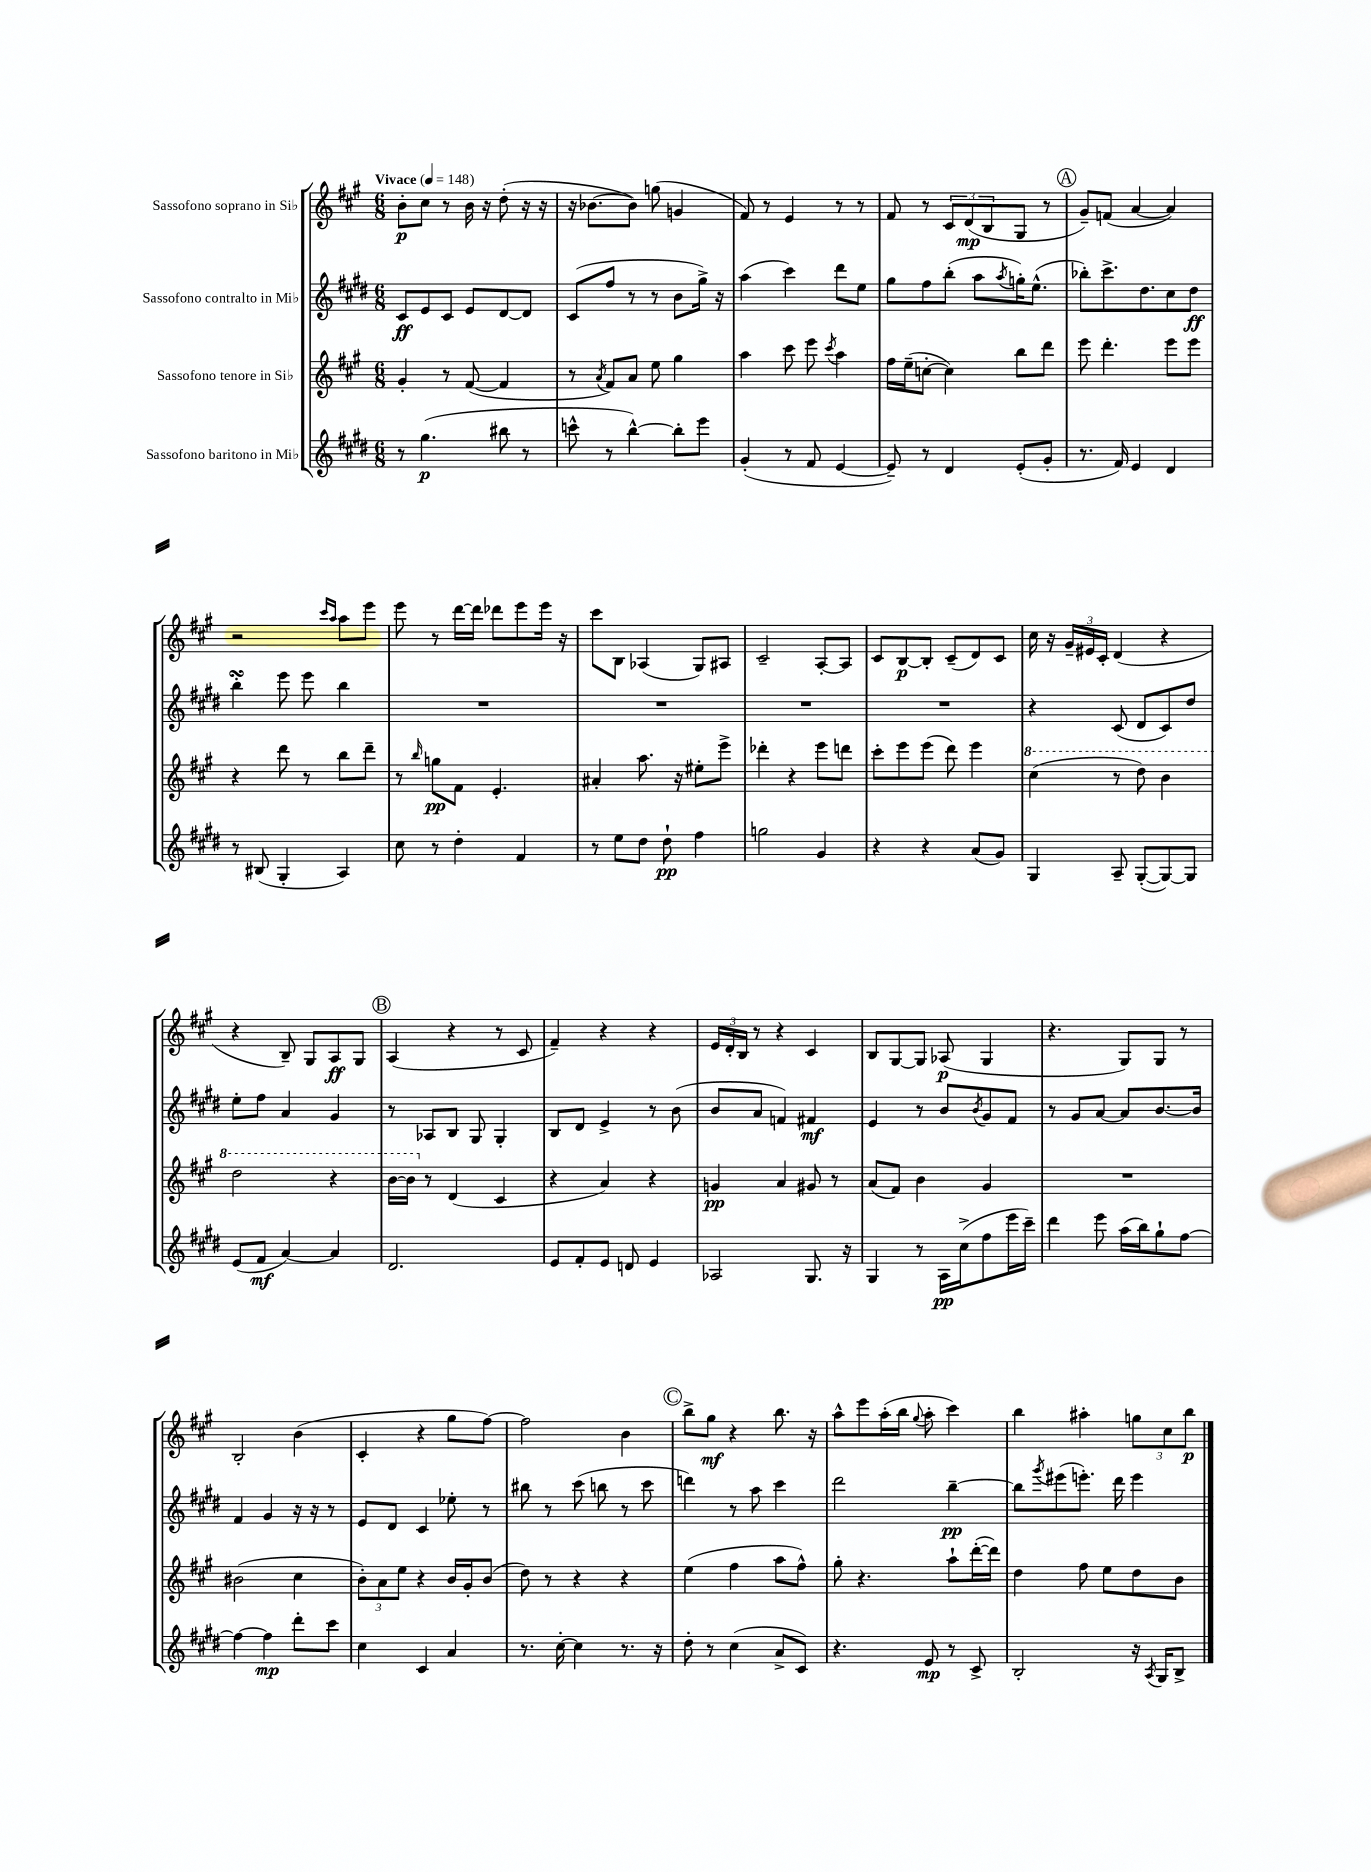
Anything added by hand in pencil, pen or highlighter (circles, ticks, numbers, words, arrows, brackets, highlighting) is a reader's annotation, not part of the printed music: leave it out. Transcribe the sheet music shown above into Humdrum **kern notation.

**kern	**kern	**kern	**kern
*staff4	*staff3	*staff2	*staff1
*clefG2	*clefG2	*clefG2	*clefG2
*k[f#c#g#d#]	*k[f#c#g#]	*k[f#c#g#d#]	*k[f#c#g#]
*M6/8	*M6/8	*M6/8	*M6/8
*MM148	*MM148	*MM148	*MM148
8r	4g#'/	8c#/L	8b'\L
(4.gg#\	.	8e/	8cc#\J
.	8r	8c#/J	8r
.	([8f#/	8e/L	16b\
.	.	.	16r
8bb#\	4f#/]	[8d#/	(8dd'\
8r	.	8d#/]J	16r
.	.	.	16r
=	=	=	=
8ccc^^\	8r	(8c#/L	16r
.	.	.	[8.b-\L
.	8qa/	.	.
8r	8f#/L)	8ff#/J	.
[4bb^^\)	8a/J	8r	8b-\]J)
.	8ee\	8r	(8gg\
8bb'\]L	4gg#\	8b\L	4g/
8eee\J	.	16gg#^\Jk)	.
.	.	16r	.
=	=	=	=
(4g#'/	4aa\	(4aa\	8f#/)
.	.	.	8r
8r	8ccc#\	4ccc#\)	4e/
8f#/	8eee\	.	.
.	8qccc#/	.	.
[4e/	4aa\	8ddd#\L	8r
.	.	8ee\J	8r
=	=	=	=
8e~/])	16ff#\LL	8gg#\L	8f#/
.	(16ee~\J	.	.
8r	[8cc'\J	8ff#\	8r
4d#/	4cc\])	(8bb'\J	12c#/L
.	.	.	(12d/
.	.	8aa\L	.
.	.	.	12B/
.	.	8qaa/	.
(8e'/L	8bb\L	16gg'\K)	8G#/J
.	.	(8.ee^^\J	.
8g#'/J	8ddd\J	.	8r
=	=	=	=
8.r	8eee\	8bb-'\L)	8g#~/L)
.	4.ddd'\	8.ccc#^\	(8f/J
16f#/)	.	.	.
4e/	.	.	[4a/
.	.	8.dd#\	.
4d#/	8eee\L	8cc#\	4a/])
.	8eee\J	8dd#\J	.
=	=	=	=
8r	4r	4bb'\	2r
(8B#/	.	.	.
4G#'/	8ddd\	8eee\	.
.	8r	8eee\	.
.	.	.	16qqccc#/LL
.	.	.	16qqaa/JJ
4A/)	8bb\L	4bb\	8aa\L
.	8ddd~\J	.	8eee\J
=	=	=	=
8cc#\	8r	2.r	8eee\
.	16qqbb/	.	.
8r	8gg\L	.	8r
4dd#'\	8f#\J	.	[16ddd\LL
.	.	.	16ddd\]JJ
.	4.e'/	.	8ddd-\L
4f#/	.	.	8eee\
.	.	.	16eee\Jk
.	.	.	16r
=	=	=	=
8r	4a#'/	2.r	8ccc#\L
8ee\L	.	.	8B\J
8dd#\J	8.aa\	.	(4A-/
8dd#`\	.	.	.
.	16r	.	.
4ff#\	8ee#'\L	.	8G#/L)
.	8eee^\J	.	8A#/J
=	=	=	=
2gg\	4ddd-'\	2.r	2c#~/
.	4r	.	.
4g#/	8eee\L	.	[8A'/L
.	8ddd\J	.	8A/]J
=	=	=	=
4r	8ccc#'\L	2.r	8c#/L
.	8eee\	.	[8B/
4r	(8eee\J	.	8B'/]J
.	8ddd\)	.	(8c#~/L
(8a/L	4eee\	.	8d/)
8g#/J)	.	.	8c#/J
=	=	=	=
4G#/	(4ccc#\	4r	16cc#\
.	.	.	16r
.	.	.	24g#~/LL
.	.	.	24e#/
.	.	.	24c#'/JJ
8A~/	8r	(8c#/	(4d/
([8G#'/L	8ddd\)	8d#/L	.
8G#/_)	4bb\	8c#/)	4r
8G#/]J	.	8dd#/J	.
=	=	=	=
(8e/L	2ddd\	8ee'\L	4r
8f#/J	.	8ff#\J	.
[4a/)	.	4a/	8B~/)
.	.	.	8G#/L
4a/]	4r	4g#/	8A/
.	.	.	8G#/J
=	=	=	=
2.d#/	[16bb\LL	8r	(4A/
.	16bb\]JJ	.	.
.	8r	8A-/L	.
.	(4d/	8B/J	4r
.	.	8G#/	.
.	4c#/	4G#'/	8r
.	.	.	8c#/
=	=	=	=
8e/L	4r	8B/L	4f#~/)
8f#'/	.	8d#/J	.
8e/J	4a/)	4e^/	4r
8d/	.	.	.
4e/	4r	8r	4r
.	.	(8b\	.
=	=	=	=
2A-/	4g/	8b/L	24e/LL
.	.	.	24d'/
.	.	.	24B/JJ
.	.	8a/J	8r
.	4a/	4f/)	4r
8.G#/	8g#/	4f#/	4c#/
.	8r	.	.
16r	.	.	.
=	=	=	=
4G#/	(8a/L	4e/	8B/L
.	8f#/J)	.	[8G#/
8r	4b\	8r	8G#/]J
16A\LL	.	8b/L	(8A-/
(16cc#^\J	.	.	.
.	.	8qb/	.
8ff#\	4g#/	8g#/	4G#/
16eee\L	.	8f#/J	.
16ccc#~\JJ)	.	.	.
=	=	=	=
4ddd#\	2.r	8r	4.r
.	.	8g#/L	.
8eee\	.	[8a/J	.
(16aa\LL	.	8a/]L	8G#/L)
16bb\J)	.	.	.
8gg#`\	.	[8.b/	8G#/J
[8ff#\J	.	.	8r
.	.	16b/]Jk	.
=	=	=	=
4ff#\_	(2b#\	4f#/	2B'/
4ff#\]	.	4g#/	.
8ddd#'\L	4cc#\	16r	(4b\
.	.	16r	.
8ccc#\J	.	8r	.
=	=	=	=
4cc#\	12b'\L)	8e/L	4c#'/
.	12a\	.	.
.	.	8d#/J	.
.	12ee\J	.	.
4c#/	4r	4c#/	4r
4a/	16b/LL	8ee-'\	8gg#\L
.	16g#'/J	.	.
.	(8b/J	8r	[8ff#\J)
=	=	=	=
8.r	8dd\)	8bb#\	2ff#\]
.	8r	8r	.
[16cc#'\	.	.	.
4cc#\]	4r	(8ccc#\	.
.	.	8bb\	.
8.r	4r	8r	4b\
.	.	8ccc#\	.
16r	.	.	.
=	=	=	=
8dd#'\	(4ee\	4ddd\)	8bb^\L
8r	.	.	8gg#\J
(4cc#\	4ff#\	8r	4r
.	.	8aa\	.
8a^/L	8aa\L	4ccc#\	8.bb\
8c#/J)	8ff#^^\J)	.	.
.	.	.	16r
=	=	=	=
4.r	8gg#'\	2ddd#\	8aa^^\L
.	4.r	.	8eee\
.	.	.	(16aa'\L
.	.	.	16bb\JJ
.	.	.	8qqgg#/
8e/	.	.	8aa'\
8r	8aa`\L	[4bb~\	4ccc#\)
8c#^/	([16ddd'\L	.	.
.	16ddd\]JJ)	.	.
=	=	=	=
2B'/	4dd\	8bb\]L	4bb\
.	.	8qggg#/	.
.	.	(8eee#\	.
.	8ff#\	8.eee'\J)	4aa#'\
.	8ee\L	.	.
.	.	16ddd#\	.
16r	8dd\	4eee\	12gg\L
8qA/	.	.	.
16G#/LK	.	.	.
.	.	.	12cc#\
8B^/J	8b\J	.	.
.	.	.	12bb\J
==	==	==	==
*-	*-	*-	*-
